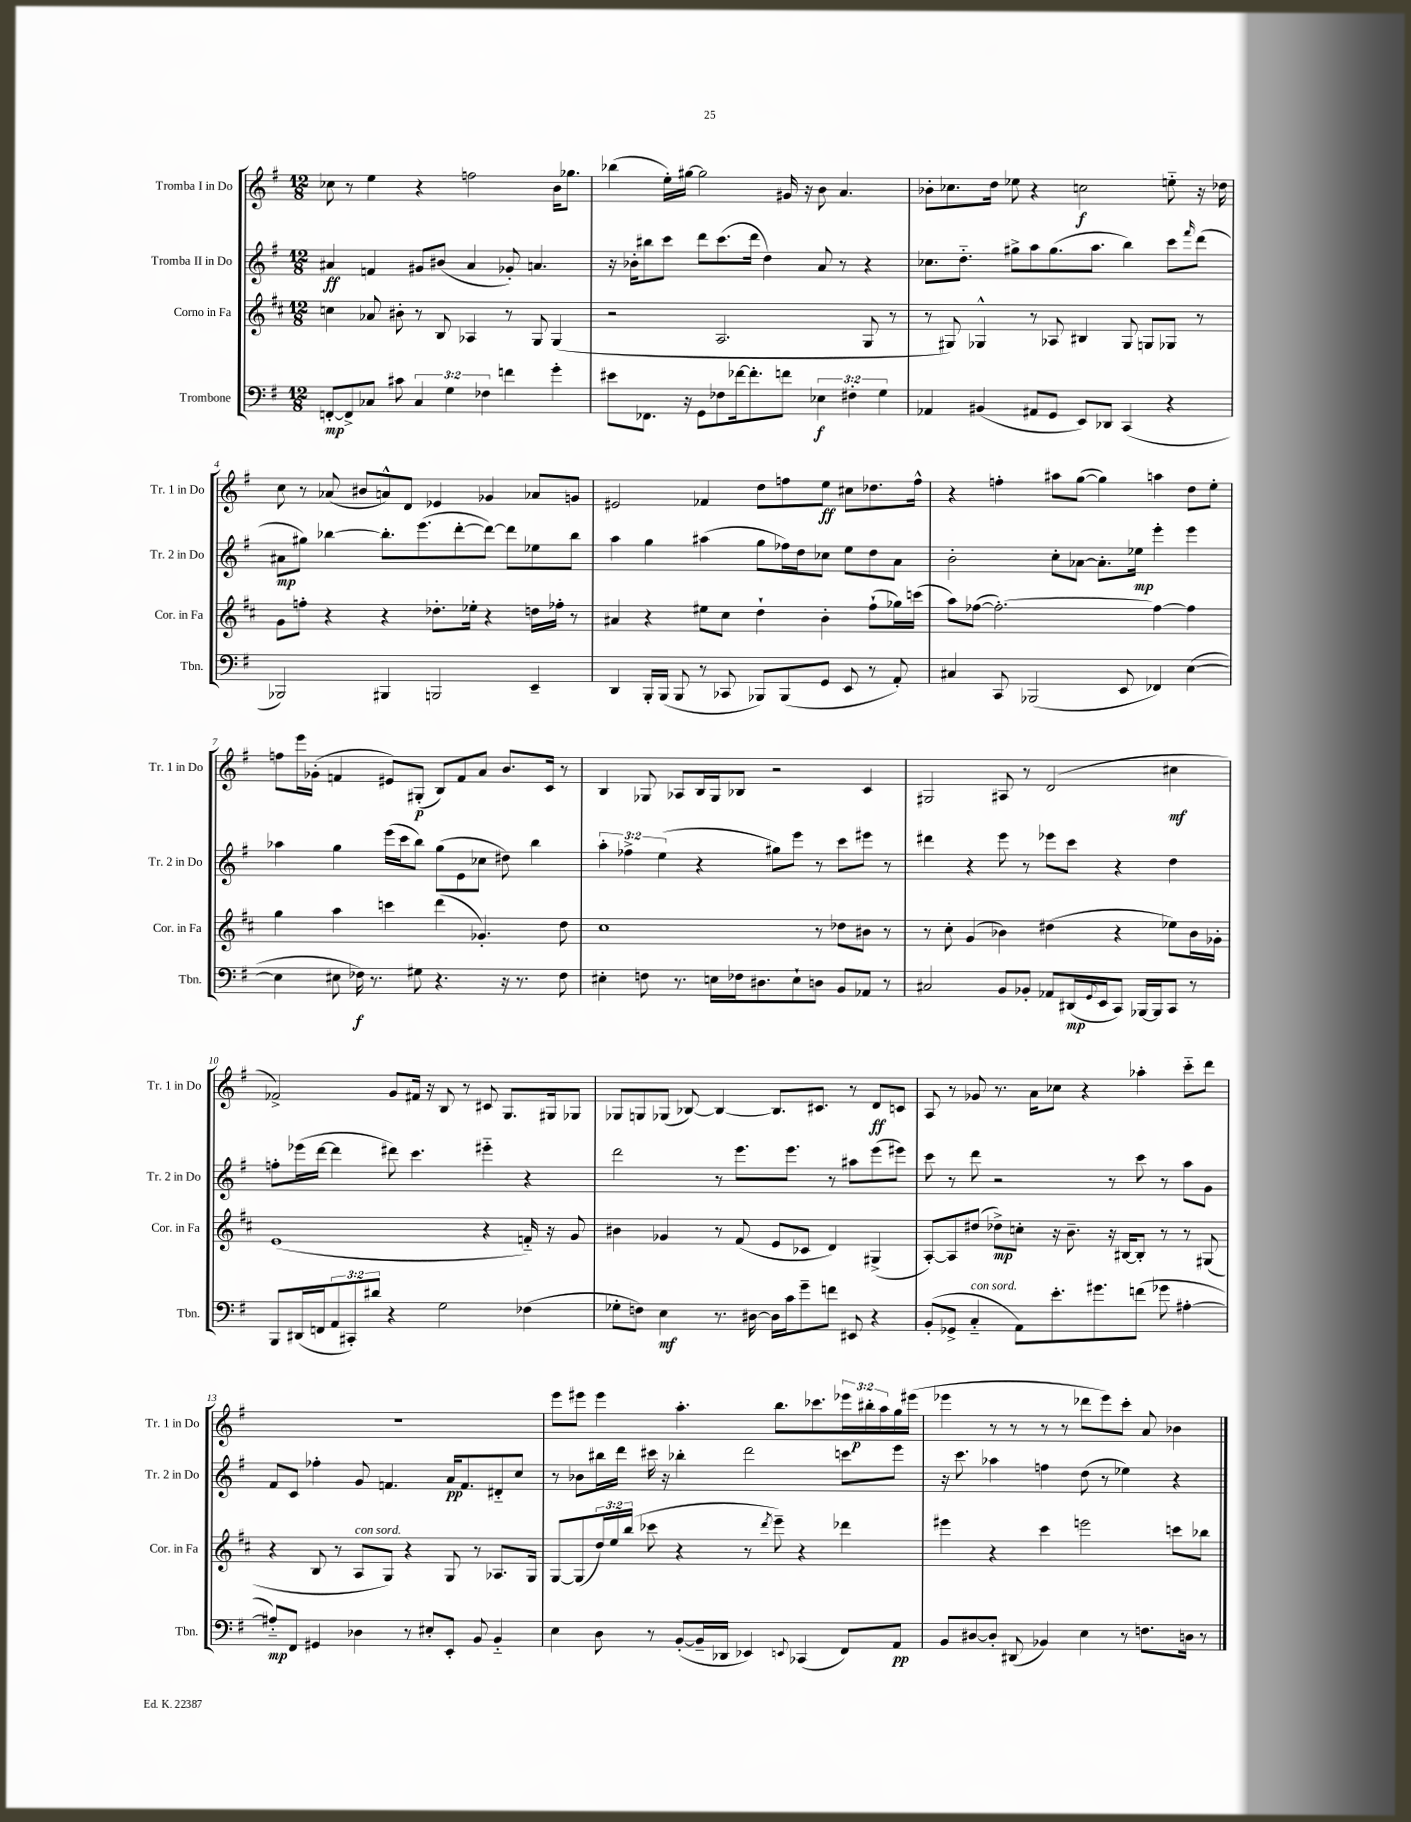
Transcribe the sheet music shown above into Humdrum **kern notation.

**kern	**dynam	**kern	**dynam	**kern	**dynam	**kern	**dynam
*part4	*part4	*part3	*part3	*part2	*part2	*part1	*part1
*staff4	*staff4	*staff3	*staff3	*staff2	*staff2	*staff1	*staff1
*I"Trombone	*	*I"Corno in Fa	*	*I"Tromba II in Do	*	*I"Tromba I in Do	*
*I'Tbn.	*	*I'Cor. in Fa	*	*I'Tr. 2 in Do	*	*I'Tr. 1 in Do	*
*clefF4	*	*clefG2	*	*clefG2	*	*clefG2	*
*k[f#]	*	*k[f#c#]	*	*k[f#]	*	*k[f#]	*
*M12/8	*	*M12/8	*	*M12/8	*	*M12/8	*
=1	=1	=1	=1	=1	=1	=1	=1
[8FFn'/L	mp	4ccn\	.	4a#X/	ff	8cc-X\	.
8FF^/]	.	.	.	.	.	8r	.
8C-X/J	.	8a-X/	.	4fn/	.	4ee\	.
8c#X\	.	8b#X'\	.	.	.	.	.
6C-/	.	8r	.	8g#X/L	.	4r	.
.	.	8B/	.	(8b#X/J	.	.	.
6G\	.	.	.	.	.	.	.
.	.	4A-X/	.	4a#/	.	2ffn\	.
6F-X\	.	.	.	.	.	.	.
4fn\	.	8r	.	8g-X'/)	.	.	.
.	.	8G/	.	4.an/	.	.	.
4g'\	.	(4G/	.	.	.	16b\KL	.
.	.	.	.	.	.	8.gg-X\J	.
=2	=2	=2	=2	=2	=2	=2	=2
8e#X\L	.	2r	.	16r	.	(4bb-X\	.
.	.	.	.	16b-X'\KL	.	.	.
8.FF-X\J	.	.	.	8bb#X\	.	.	.
.	.	.	.	8ccc\J	.	16ee'\LL)	.
16r	.	.	.	.	.	[16gg#X\JJ	.
8GG\L	.	.	.	8ddd\L	.	2gg#\]	.
8F-X\	.	2.A/	.	(8.ccc\	.	.	.
[16f-X\k	.	.	.	.	.	.	.
8.f-'\]	.	.	.	16ddd\Jk	.	.	.
.	.	.	.	4dd\)	.	.	.
8fn\J	.	.	.	.	.	16g#X/	.
.	.	.	.	.	.	16r	.
6E-X\	f	.	.	8a/	.	8b\	.
.	.	.	.	8r	.	4.a/	.
6F#X'\	.	.	.	.	.	.	.
.	.	8G/	.	4r	.	.	.
6G\	.	.	.	.	.	.	.
.	.	8r	.	.	.	.	.
=3	=3	=3	=3	=3	=3	=3	=3
4AA-X/	.	8r	.	8.cc-X\L	.	8b-X'\L	.
.	.	8G#X/)	.	.	.	8.cc-X\	.
.	.	.	.	8.dd\J	.	.	.
(4BB#X/	.	4G-X^^/	.	.	.	.	.
.	.	.	.	.	.	16dd\Jk	.
.	.	.	.	8gg#X^\L	.	8ee-X\	.
8AA#X/L	.	8r	.	8aa\	.	4r	.
8GG/J	.	8A-X/	.	(8.gg#\	.	.	.
8EE/L)	.	4B#X/	.	.	.	2ccn\	f
.	.	.	.	8.aa\J	.	.	.
8DD-X/J	.	.	.	.	.	.	.
(4CC/	.	8G-/	.	4bb\)	.	.	.
.	.	8Gn/L	.	.	.	.	.
4r	.	8G-X/J	.	8ccc\L	.	8een\	.
.	.	.	.	16qqfff#/	.	.	.
.	.	8r	.	(8ddd\J	.	16r	.
.	.	.	.	.	.	16dd-X\	.
!!LO:LB:g=z
=4	=4	=4	=4	=4	=4	=4	=4
2BBB-X/)	.	8g\L	.	8a#X\L	mp	8cc\	.
.	.	8ffn'\J	.	8gg#X\J)	.	8r	.
.	.	4r	.	[4bb-X\	.	(8a-X/	.
.	.	.	.	.	.	8b#X/L	.
4BBB#X/	.	4r	.	8.bb-'\L]	.	8an^^/)	.
.	.	.	.	.	.	8d/J	.
.	.	.	.	(8.eee\	.	.	.
2BBBn/	.	8.dd-X'\L	.	.	.	4e-X/	.
.	.	.	.	[8ddd'\	.	.	.
.	.	16ee-X'\Jk	.	.	.	.	.
.	.	4r	.	8ddd\J_)	.	4g-X/	.
.	.	.	.	8ddd\L]	.	.	.
4EE~/	.	16ddn\LL	.	8ee-X\	.	8a-X/L	.
.	.	16ff-X'\JJ	.	.	.	.	.
.	.	8r	.	8bb-\J	.	8gn/J	.
=5	=5	=5	=5	=5	=5	=5	=5
4DD/	.	4a#X/	.	4aa\	.	2e#X/	.
16BBB'/LL	.	4r	.	4gg\	.	.	.
(16BBB/JJ	.	.	.	.	.	.	.
8BBB/	.	.	.	.	.	.	.
8r	.	8ee#X\L	.	(4aa#X\	.	4f-X/	.
8CC-X/	.	8cc#\J	.	.	.	.	.
8BBB-X/L)	.	4dd`\	.	8gg\L	.	8dd\L	.
(8BBB-/	.	.	.	16ff-X\L)	.	8ffn\	.
.	.	.	.	16dd\J	.	.	.
8GG/J	.	4b'\	.	8cc-X\J	.	8ee\J	ff
8EE/	.	.	.	8ee\L	.	8cc#X\L	.
8r	.	(8ff#`\L	.	8dd\	.	8.dd-X\	.
8AA'/)	.	16gg-X\L)	.	8a\J	.	.	.
.	.	(16cccn\JJ	.	.	.	16ff^^\Jk	.
=6	=6	=6	=6	=6	=6	=6	=6
4C#X/	.	8aa\L)	.	2b'\	.	4r	.
.	.	([8ff-X\J	.	.	.	.	.
8CC/	.	2.ff-'\_)	.	.	.	4ffn'\	.
(2BBB-X/	.	.	.	.	.	.	.
.	.	.	.	8cc'\L	.	8aa#X\L	.
.	.	.	.	[8a-X\J	.	([8gg\J	.
.	.	.	.	8.a-'\L]	.	4gg\])	.
8EE/	.	.	.	.	.	.	.
.	.	.	.	16ee-X\Jk	mp	.	.
4FF-X/)	.	4ff-\_	.	4eee'\	.	4aan\	.
([4E\	.	4ff-\]	.	4eee\	.	8dd\L	.
.	.	.	.	.	.	8ee'\J	.
!!LO:LB:g=z
=7	=7	=7	=7	=7	=7	=7	=7
4E\]	.	4gg\	.	4aa-X\	.	8ffn\L	.
.	.	.	.	.	.	16eee\L	.
.	.	.	.	.	.	(16g-X'\JJ	.
8E#X\	.	4aa\	.	4gg\	.	4fn/	.
16F-X\)	f	.	.	.	.	.	.
8.r	.	.	.	.	.	.	.
.	.	4cccn\	.	(16eee\LL	.	8e#X/L)	.
.	.	.	.	16ccc\J	.	.	.
8G#X\	.	.	.	8bb\J)	.	(8G#X'/J	p
4.r	.	(4ddd\	.	(8gg\L	.	8B/L)	.
.	.	.	.	8e\	.	8f/	.
.	.	4.g-X'/)	.	8cc-X\J	.	8a/J	.
16r	.	.	.	8dd#X\)	.	8.b/L	.
8.r	.	.	.	.	.	.	.
.	.	.	.	4bb\	.	.	.
.	.	.	.	.	.	16c/Jk	.
8F-\	.	8dd\	.	.	.	8r	.
=8	=8	=8	=8	=8	=8	=8	=8
4E#X'\	.	1cc#	.	6aa'\	.	4B/	.
.	.	.	.	6ff-X^\	.	.	.
8Fn\	.	.	.	.	.	8G-X/	.
.	.	.	.	(6ee\	.	.	.
8.r	.	.	.	.	.	8A-X/L	.
.	.	.	.	4r	.	16B/L	.
16En\LL	.	.	.	.	.	16G-/J	.
16F-X\J	.	.	.	.	.	8B-X/J	.
8.D#X\	.	.	.	.	.	.	.
.	.	.	.	8gg#X\L)	.	2r	.
8E`\	.	.	.	8eee\J	.	.	.
8Dn\J	.	8r	.	8r	.	.	.
8BB/L	.	8dd-X\L	.	8ccc\L	.	.	.
8AA-X/J	.	8b#X\J	.	8eee#X\J	.	4c/	.
8r	.	8r	.	8r	.	.	.
=9	=9	=9	=9	=9	=9	=9	=9
2C#X/	.	8r	.	4ddd#X\	.	2G#X/	.
.	.	8cc#'\	.	.	.	.	.
.	.	(4g/	.	4r	.	.	.
8BB/L	.	4b-X\)	.	8eee\	.	8A#X/	.
8BB-X'/J	.	.	.	8r	.	8r	.
8AA-X/L	.	(4dd#X\	.	8eee-X\L	.	(2d/	.
(16DD#X/L	mp	.	.	8ccc\J	.	.	.
8qqGG/	.	.	.	.	.	.	.
16EE/J	.	.	.	.	.	.	.
8CC/J)	.	4r	.	4r	.	.	.
[16BBB-X/LL	.	.	.	.	.	.	.
16BBB-/J]	.	.	.	.	.	.	.
8CC/J	.	8ee-X\L)	.	4dd\	.	4cc#X\	mf
8r	.	16b-\L	.	.	.	.	.
.	.	16g-X'\JJ	.	.	.	.	.
!!LO:LB:g=z
=10	=10	=10	=10	=10	=10	=10	=10
8BBB/L	.	(1e	.	8ffn'\L	.	2f-X^/)	.
(16DD#X/L	.	.	.	(16eee-X\L	.	.	.
16FFn/J	.	.	.	[16ddd\JJ	.	.	.
12AA/	.	.	.	4ddd\]	.	.	.
12CC#X'/)	.	.	.	.	.	.	.
12d#X/J	.	.	.	.	.	.	.
4r	.	.	.	8ddd#X\)	.	8g/L	.
.	.	.	.	4.ccc\	.	16f#X/Jk	.
.	.	.	.	.	.	16r	.
2G\	.	.	.	.	.	8B/	.
.	.	.	.	.	.	8r	.
.	.	4r	.	4eee#X\	.	8c#X/	.
.	.	.	.	.	.	8.G/L	.
(4F-X\	.	16fn/)	.	4r	.	.	.
.	.	16r	.	.	.	16G#X/k	.
.	.	8g/	.	.	.	8G-X/J	.
=11	=11	=11	=11	=11	=11	=11	=11
8G-X'\L	.	4b#X\	.	2ddd\	.	8G-X/L	.
8Fn\J)	.	.	.	.	.	8Gn/	.
4E\	mf	4g-X/	.	.	.	(8G-X/J	.
.	.	.	.	.	.	[8B-X/)	.
8.r	.	8r	.	8r	.	4B-/_	.
.	.	(8f#/	.	8.eee\L	.	.	.
[16D#X\	.	.	.	.	.	.	.
16D#\LL]	.	8e/L	.	.	.	8.B-/L]	.
16c\J	.	.	.	8.eee\J	.	.	.
8g~\	.	8c-X/J	.	.	.	.	.
.	.	.	.	.	.	8.c#X/J	.
8fn\J	.	4d/)	.	8r	.	.	.
8EE#X/	.	.	.	8aa#X\L	.	8r	.
4r	.	(4G#X^/	.	(8eee\	.	8d/L	ff
.	.	.	.	8eee#X\J)	.	8cn/J	.
=12	=12	=12	=12	=12	=12	=12	=12
(8BB'/L	.	[8A'/L)	.	8ccc\	.	8A/	.
8GG-X^/J	.	8A/]	.	8r	.	8r	.
!LO:TX:a:i:t=con sord.	!	!	!	!	!	!	!
4C/	.	(8dd#X/J	.	8ddd\	.	8g-X/	.
.	.	8dd-X^\L)	mp	2r	.	8.r	.
8AA\L)	.	8ccn'\J	.	.	.	.	.
.	.	.	.	.	.	16a\KL	.
8.e'\	.	16r	.	.	.	8cc-X\J	.
.	.	8.b~\	.	.	.	.	.
.	.	.	.	.	.	4r	.
8.g#X\	.	.	.	.	.	.	.
.	.	16r	.	8r	.	.	.
.	.	[16B#X/KL	.	.	.	.	.
(8fn\J	.	8B#'/J]	.	8ccc\	.	4aa-X'\	.
8g-X\	.	8r	.	8r	.	.	.
[4A#X'\	.	8r	.	8aa\L	.	8ccc\L	.
.	.	(8G#X/	.	8g\J	.	8ddd\J	.
!!LO:LB:g=z
=13	=13	=13	=13	=13	=13	=13	=13
8A#X/L])	mp	4r	.	8f#/L	.	1.r	.
8FF#/J	.	.	.	8c/J	.	.	.
4GG#X/	.	8B/	.	4ff-X'\	.	.	.
.	.	8r	.	.	.	.	.
!	!	!LO:TX:a:i:t=con sord.	!	!	!	!	!
4D-X\	.	8A/L	.	8g/	.	.	.
.	.	8G/J)	.	4.fn/	.	.	.
8r	.	4r	.	.	.	.	.
8E#X'/L	.	.	.	.	.	.	.
8EE'/J	.	8G/	.	16a/KL	pp	.	.
.	.	.	.	8.f/	.	.	.
8BB/	.	8r	.	.	.	.	.
4BB/	.	8.A-X/L	.	8d#X/	.	.	.
.	.	.	.	8cc/J	.	.	.
.	.	16G/Jk	.	.	.	.	.
=14	=14	=14	=14	=14	=14	=14	=14
4E\	.	[8G/L	.	8r	.	8eee\L	.
.	.	(8G/]	.	8b-X\L	.	8eee#X\J	.
8D\	.	24dd/L)	.	16bb#X\L	.	4eee#\	.
.	.	24ee/	.	.	.	.	.
.	.	.	.	16ddd\JJ	.	.	.
.	.	(24bb/JJ	.	.	.	.	.
8r	.	8ccc-X\	.	16ccc#X\	.	.	.
.	.	.	.	16r	.	.	.
([8BB'/L	.	4r	.	4bb-X'\	.	4.aa'\	.
16BB~/L]	.	.	.	.	.	.	.
16DD-X/JJ	.	.	.	.	.	.	.
4EE-X/)	.	8r	.	2ddd\	.	.	.
.	.	8qddd/	.	.	.	.	.
.	.	8eee~\)	.	.	.	8.bb\L	.
8qqEEn/	.	.	.	.	.	.	.
(4CC-X/	.	4r	.	.	.	.	.
.	.	.	.	.	.	8.ccc-X\	.
8FF#/L)	.	4ddd-X\	.	8cccn\L	.	24eee-X\L	.
.	.	.	.	.	.	24bb#X'\	p
.	.	.	.	.	.	24aa\	.
8AA/J	pp	.	.	8eee\J	.	16gg\	.
.	.	.	.	.	.	(16eee#X\JJ	.
=15	=15	=15	=15	=15	=15	=15	=15
8BB/L	.	4eee#X\	.	16r	.	4eee-X\	.
.	.	.	.	8.ccc\	.	.	.
[8D#X/	.	.	.	.	.	.	.
8D#'/J]	.	4r	.	4aa-X\	.	8r	.
(8DD#X/	.	.	.	.	.	8r	.
4BB-X/)	.	4ccc#\	.	4ffn\	.	8r	.
.	.	.	.	.	.	8r	.
4E\	.	2eeen\	.	(8dd\	.	8ddd-X\L	.
.	.	.	.	8r	.	8eee-\)	.
8r	.	.	.	4ee-X\)	.	8ccc'\J	.
8.Fn\L	.	.	.	.	.	8a/	.
.	.	8cccn\L	.	4r	.	4b-X\	.
16Dn\Jk	.	.	.	.	.	.	.
8r	.	8bb-X\J	.	.	.	.	.
==	==	==	==	==	==	==	==
*-	*-	*-	*-	*-	*-	*-	*-
